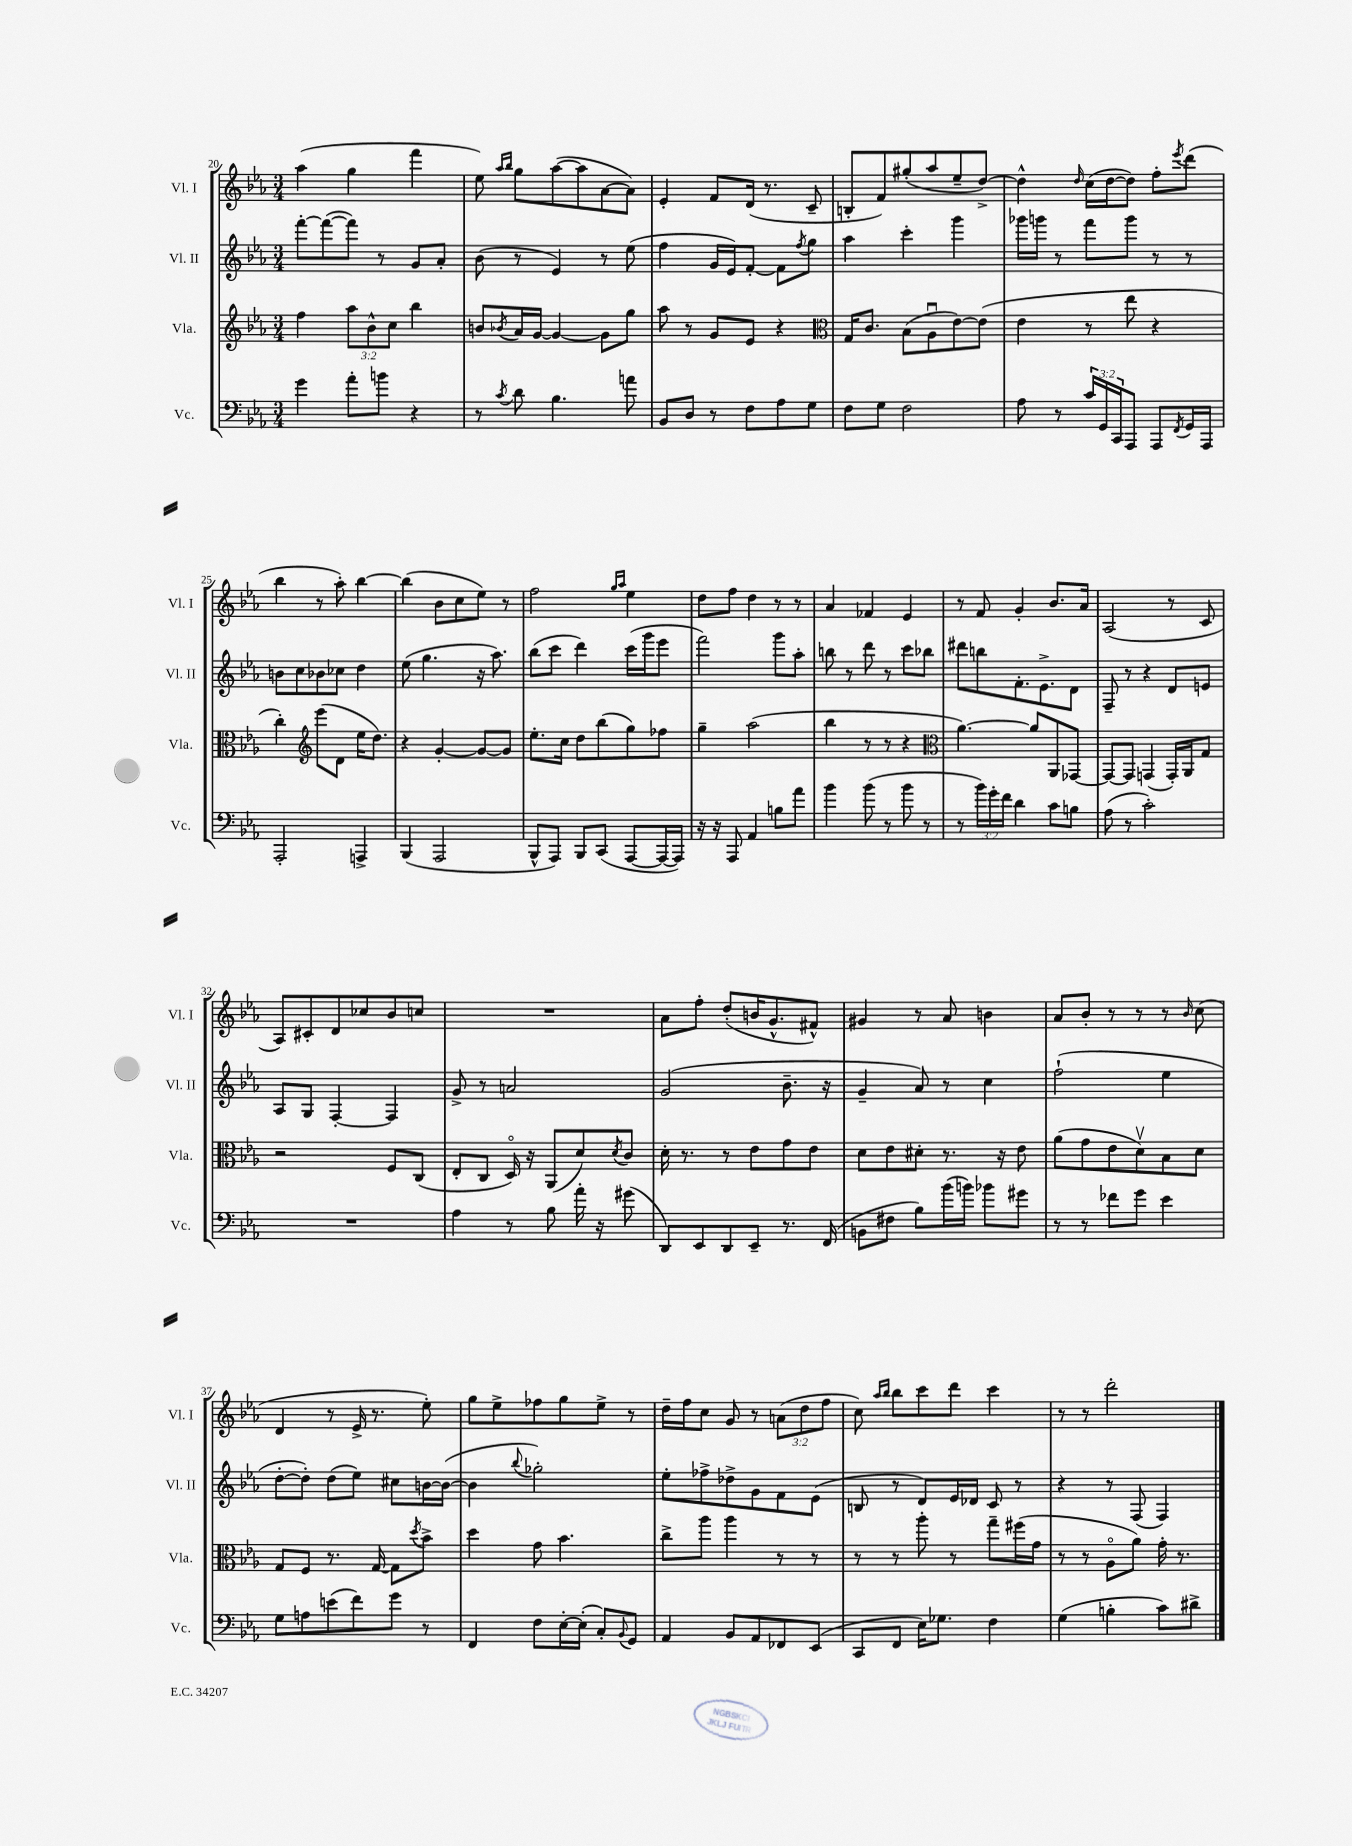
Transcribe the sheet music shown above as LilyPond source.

<<
\new StaffGroup <<
\new Staff = "s0" \with { instrumentName = "Vl. I" shortInstrumentName = "Vl. I" } {
    \clef treble \key ees \major \numericTimeSignature \time 3/4 \override Staff.TupletNumber.text = #tuplet-number::calc-fraction-text
    aes''4( g''4 f'''4 |
    ees''8) \grace { aes''16 bes''16 } g''8 aes''8~( aes''8 aes'8~ aes'8) |
    ees'4-. f'8 d'16( r8. c'8-- |
    b8-. f'8) gis''8-.( aes''8 ees''8-- d''8~->) |
    d''4-^ \grace { d''16 } c''16( d''16~ d''8) f''8-. \acciaccatura { ees'''8 } d'''8( |
    bes''4 r8 aes''8-.) bes''4~ |
    bes''4( bes'8 c''8 ees''8) r8 |
    f''2 \grace { g''16 aes''16 } ees''4 |
    d''8 f''8 d''4 r8 r8 |
    aes'4 fes'4 ees'4 |
    r8 f'8 g'4-. bes'8. aes'16 |
    aes2( r8 c'8 |
    aes8) cis'8-. d'8 ces''8 bes'8 c''8 |
    R2. |
    aes'8 f''8-. d''8-.( b'16 g'8.-^ fis'8-^) |
    gis'4 r8 aes'8 b'4 |
    aes'8 bes'8-. r8 r8 r8 \grace { bes'16 } c''8( |
    d'4 r8 ees'16-> r8. ees''8-.) |
    g''8 ees''8-> fes''8 g''8 ees''8-> r8 |
    d''16-- f''16 c''8 g'8 r8 \tuplet 3/2 { a'8( d''8 f''8 } |
    c''8) \grace { aes''16 bes''16 } bes''8 c'''8 d'''8 c'''4 |
    r8 r8 d'''2-. \bar "|." |
}
\new Staff = "s1" \with { instrumentName = "Vl. II" shortInstrumentName = "Vl. II" } {
    \clef treble \key ees \major \numericTimeSignature \time 3/4
    f'''8~-. f'''8~( f'''8) r8 g'8 aes'8-. |
    bes'8( r8 ees'4) r8 ees''8( |
    f''4 g'16 ees'16) f'8~-. f'8 \acciaccatura { f''8 } g''8 |
    aes''4 c'''4-. g'''4 |
    ges'''16 g'''16 r8 f'''8 g'''8 r8 r8 |
    b'8 c''8 bes'8 ces''8 d''4 |
    ees''8( g''4. r16 aes''8.) |
    bes''8( c'''8 d'''4) c'''16( g'''16 ees'''8 |
    f'''2) g'''8 aes''8-. |
    b''8 r8 d'''8 r8 c'''8 bes''8 |
    dis'''8 b''8 f'8.-. ees'8.-> d'8 |
    f8-- r8 r4 d'8 e'8 |
    aes8 g8 f4~-. f4 |
    g'8-> r8 a'2 |
    g'2( bes'8.-- r16 |
    g'4-- aes'8) r8 c''4 |
    f''2-!( ees''4 |
    d''8~-. d''8-.) d''8( ees''8) cis''8 b'16~ b'16~( |
    b'4 \appoggiatura { bes''8 } ges''2-.) |
    ees''8-. fes''8-> des''8-> g'8 f'8 ees'8( |
    b8 r8 d'8) ees'16 des'16 c'8 r8 |
    r4 r8 f8( f4) \bar "|." |
}
\new Staff = "s2" \with { instrumentName = "Vla." shortInstrumentName = "Vla." } {
    \clef treble \key ees \major \numericTimeSignature \time 3/4 \override Staff.TupletNumber.text = #tuplet-number::calc-fraction-text
    f''4 \tuplet 3/2 { aes''8 bes'8-^ c''8 } bes''4 |
    b'8 \acciaccatura { bes'8 } aes'16 g'16~ g'4~ g'8 g''8 |
    aes''8 r8 g'8 ees'8 r4 |
    \clef alto g16 c'8. bes8( aes8\downbow ees'8~) ees'8( |
    ees'4 r8 ees''8 r4 |
    c''4-.) \clef treble ees'''8( d'8 ees''16 d''8.) |
    r4 g'4~-. g'8~ g'8 |
    ees''8.-. c''16 d''8 bes''8( g''8) fes''8 |
    g''4-- aes''2( |
    bes''4 r8 r8 r4 |
    \clef alto aes'4.~) aes'8 aes,8 ges,8~ |
    ges,8~ ges,8 g,4( g,16-.) aes,16 g8 |
    r2 f8 c8( |
    ees8-. c8 d16\flageolet) r16 aes,8( d'8) \acciaccatura { d'8 } c'8 |
    d'16-. r8. r8 ees'8 g'8 ees'8 |
    d'8 ees'8 dis'8-. r8. r16 ees'8 |
    aes'8( g'8 ees'8 d'8\upbow) bes8 d'8 |
    g8 f8 r8. g16~ g8 \acciaccatura { d''8 } bes'8-> |
    d''4 g'8 bes'4. |
    c''8-> aes''8 aes''4 r8 r8 |
    r8 r8 aes''8-. r8 g''8-- fis''16( g'16 |
    r8 r8 aes8\flageolet aes'8) g'16-. r8. \bar "|." |
}
\new Staff = "s3" \with { instrumentName = "Vc." shortInstrumentName = "Vc." } {
    \clef bass \key ees \major \numericTimeSignature \time 3/4 \override Staff.TupletNumber.text = #tuplet-number::calc-fraction-text
    g'4 aes'8-. b'8 r4 |
    r8 \acciaccatura { c'8 } d'8 bes4. a'8 |
    bes,8 d8 r8 f8 aes8 g8 |
    f8 g8 f2 |
    aes8 r8 \tuplet 3/2 { c'16 g,16 c,16 } aes,,8 aes,,8 \acciaccatura { f,8 } g,16 aes,,16 |
    aes,,2-. a,,4-> |
    bes,,4( aes,,2 |
    bes,,8-^ aes,,8) bes,,8 c,8( aes,,8~ aes,,16~ aes,,16) |
    r16 r16 aes,,8 aes,4 b8 aes'8 |
    bes'4 bes'8( r8 bes'8 r8 |
    r8 \tuplet 3/2 { bes'16) g'16-. f'16 } d'4 c'8 b8 |
    aes8( r8 c'2-.) |
    R2. |
    aes4 r8 bes8 aes'16-. r16 gis'8( |
    d,8) ees,8 d,8 ees,8-- r8. f,16( |
    b,8 fis8 bes8) bes'16( b'16) bes'8 gis'8 |
    r8 r8 fes'8 g'8 ees'4 |
    g8 a8 e'8( f'8) g'8 r8 |
    f,4 f8 ees16~-. ees16-.( c8-.) \appoggiatura { bes,8 } g,8 |
    aes,4 bes,8 aes,8 fes,8 ees,8( |
    c,8 f,8 ees16) ges8. f4 |
    g4( b4-. c'8) dis'8-> \bar "|." |
}
>>
>>
\layout { \context { \Score currentBarNumber = #20 } }
